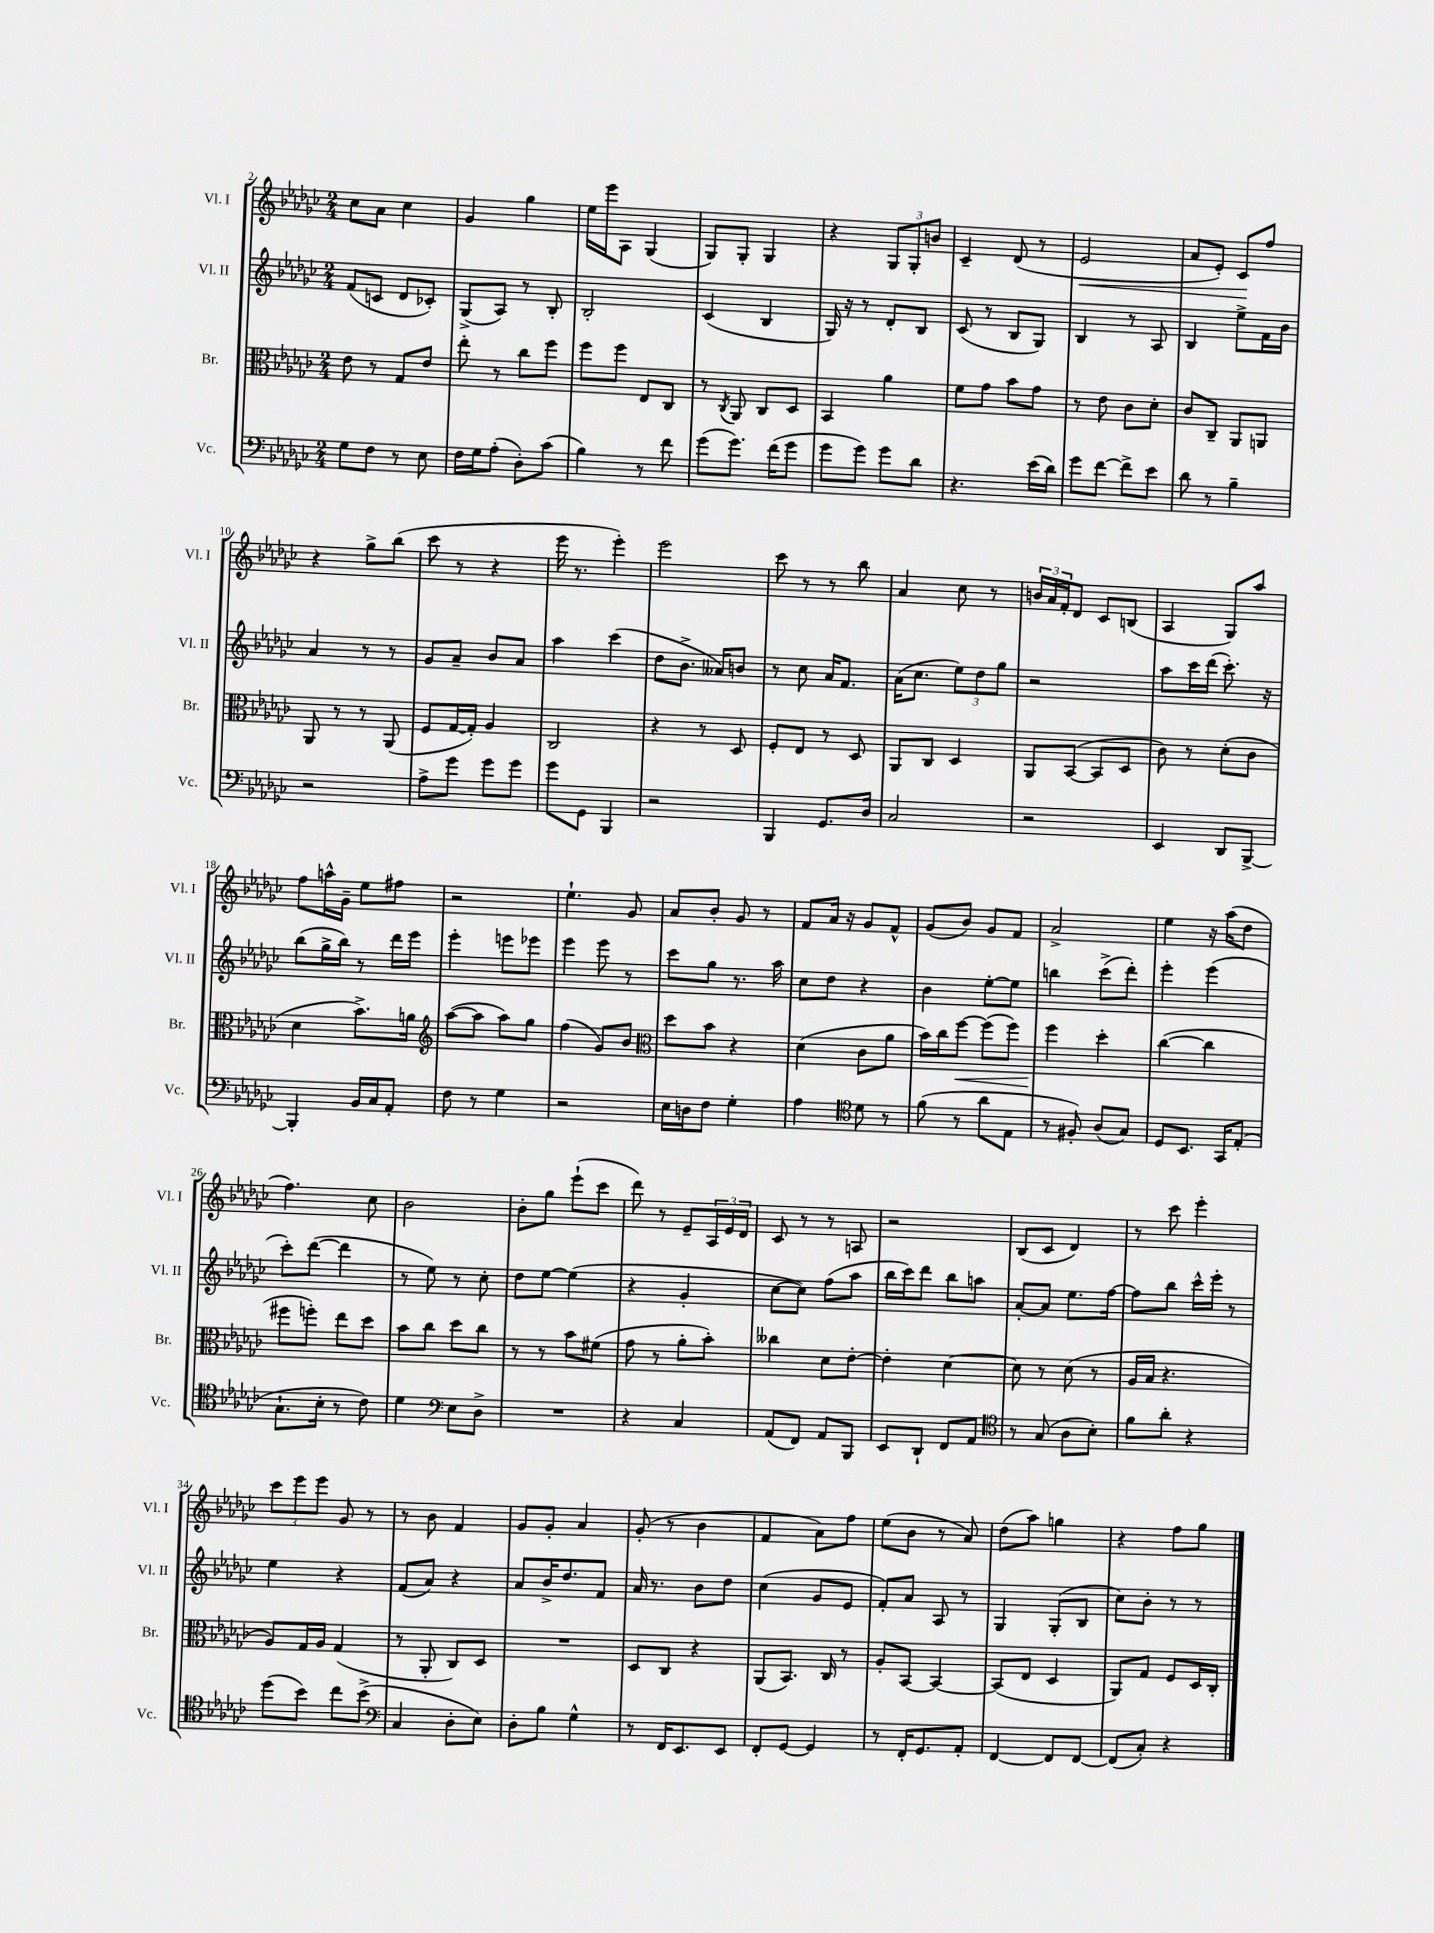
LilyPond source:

<<
\new StaffGroup <<
\new Staff = "s0" \with { instrumentName = "Vl. I" shortInstrumentName = "Vl. I" } {
    \clef treble \key ges \major \numericTimeSignature \time 2/4
    ces''8 aes'8 ces''4 |
    ges'4 ges''4 |
    ees''16 ees'''16 aes8 ges4( |
    ges8) ges8-. ges4 |
    r4 \tuplet 3/2 { ges8 ges8-. b'8 } |
    ces'4-- des'8( r8 |
    ees'2\< |
    aes'8 ees'8-.) ces'8\! f''8 |
    r4 ges''8-> bes''8( |
    ces'''8 r8 r4 |
    ees'''16 r8. ees'''4-.) |
    ees'''2 |
    ces'''8 r8 r8 bes''8 |
    aes'4 ces''8 r8 |
    \tuplet 3/2 { b'16 aes'16 f'16-. } des'8 ces'8 b8( |
    aes4 ges8) aes''8 |
    f''8 a''16-^ ges'16-- ees''8 fis''8 |
    r2 |
    ees''4.-! ges'8 |
    aes'8 bes'8-. ges'8 r8 |
    f'8 aes'16 r16 ges'8 f'8-^ |
    ges'8( bes'8) ges'8 f'8 |
    aes'2-> |
    ees''4 r16 aes''16( des''8 |
    f''4.) ces''8 |
    bes'2 |
    bes'8-. ges''8 ees'''8-!( ces'''8 |
    des'''8) r8 ees'8-- \tuplet 3/2 { aes16 ees'16 des'16 } |
    ces'8 r8 r8 a8 |
    r2 |
    bes8( ces'8 des'4) |
    r8 ces'''8 ees'''4-. |
    \tuplet 3/2 { ces'''8 ees'''8 ees'''8 } ges'8 r8 |
    r8 bes'8 f'4 |
    ges'8 ges'8-. aes'4 |
    ges'8-.( r8 bes'4 |
    f'4 aes'8) f''8 |
    ees''8( bes'8 r8 aes'8) |
    des''8( aes''8) g''4 |
    r4 f''8 ges''8 \bar "|." |
}
\new Staff = "s1" \with { instrumentName = "Vl. II" shortInstrumentName = "Vl. II" } {
    \clef treble \key ges \major \numericTimeSignature \time 2/4
    f'8( c'8 des'8 ces'8-.) |
    ges8->( aes8) r8 bes8-. |
    bes2-. |
    ces'4( bes4 |
    ges16) r16 r8 des'8-. bes8 |
    ces'8( r8 bes8 ges8) |
    bes4 r8 aes8 |
    bes4 ees''8-> f'16 bes'16 |
    aes'4 r8 r8 |
    ges'8 aes'8-- bes'8 aes'8 |
    aes''4 ces'''4( |
    des''8 bes'8.-> aeses'16) b'8 |
    r8 ces''8 aes'16 f'8. |
    aes'16( ces''8. \tuplet 3/2 { ees''8) des''8 ges''8 } |
    r2 |
    aes''8 ces'''16 des'''16( ces'''8.-.) r16 |
    bes''8( ges''16-> bes''16) r8 des'''16 ees'''16 |
    ees'''4-. e'''8 ees'''8 |
    ees'''4 ees'''8 r8 |
    ces'''8 ges''8 r8. aes''16 |
    ces''8 des''8 r4 |
    bes'4 ees''8~-. ees''8 |
    b''4 ces'''8->( des'''8-.) |
    ees'''4-. ees'''4( |
    ces'''8-.) des'''8~( des'''4 |
    r8 ees''8) r8 ces''8-. |
    des''8 ees''8~ ees''4( |
    r4 ges'4-. |
    ces''8~ ces''8) f''8( aes''8 |
    bes''16 ces'''16) des'''8 bes''8 a''8 |
    aes'8~-. aes'8 ees''8. f''16~ |
    f''8 bes''8 ces'''16-^ ees'''16-. r8 |
    ees''4 r4 |
    f'8( aes'8) r4 |
    aes'8 bes'16-> des''8. f'8 |
    aes'16 r8. bes'8 des''8 |
    ces''4( ges'8 ees'8 |
    f'8-.) aes'8 aes8 r8 |
    ges4 ges8-.( bes8 |
    ces''8) bes'8-. r8 r8 \bar "|." |
}
\new Staff = "s2" \with { instrumentName = "Br." shortInstrumentName = "Br." } {
    \clef alto \key ges \major \numericTimeSignature \time 2/4
    ees'8 r8 ges8 ees'8 |
    ees''8-. r8 ces''8 f''8 |
    f''8 f''8 ees8 ces8 |
    r8 \acciaccatura { ces8 } aes,8 ces8 des8 |
    bes,4 aes'4 |
    f'8 ges'8 bes'8 ges'8 |
    r8 ees'8 ces'8 des'8-. |
    ces'8 ces8-- aes,8 a,8 |
    aes,8 r8 r8 aes,8( |
    f8 ges16~ ges16-.) aes4 |
    ces2 |
    r4 r8 des8 |
    f8-. ees8 r8 des8 |
    aes,8 ces8 des4 |
    aes,8 bes,8~( bes,8 des8 |
    ces'8) r8 des'8-.( ces'8 |
    des'4 bes'8.->) a'16 |
    \clef treble aes''8~( aes''8 aes''8) ges''8 |
    f''4( ges'8) bes'8 |
    \clef alto des''8 bes'8 r4 |
    des'4( ces'8 aes'8 |
    bes'16) ces''16 f''8~\< f''8( f''8) |
    f''4\! des''4-. |
    ces''4~( ces''4 |
    fis''8 f''8-.) ees''8 des''8 |
    bes'8 ces''8 des''8 ces''8 |
    r8 r8 bes'8 fis'8( |
    ges'8 r8 aes'8-. bes'8-.) |
    ceses''4 des'8 ees'8~-. |
    ees'4-. des'4~ |
    des'8 r8 des'8( r8 |
    aes16 bes16 r4. |
    aes8) ges16 aes16 ges4( |
    r8 aes,8-. ces8) des8 |
    R2 |
    des8 ces8 r4 |
    aes,8( bes,8.) ces16 r8 |
    aes8-. bes,8~ bes,4~ |
    bes,8( ees8 des4 |
    aes,8) ges8 f8 des16 ces16-. \bar "|." |
}
\new Staff = "s3" \with { instrumentName = "Vc." shortInstrumentName = "Vc." } {
    \clef bass \key ges \major \numericTimeSignature \time 2/4
    ges8 f8 r8 ees8 |
    f16 ges16 aes8-.( des8-.) ces'8( |
    bes4) r8 f'8 |
    ges'8( ges'8.) f'16( ges'8 |
    ges'8 ges'8) ges'8 des'8 |
    r4. ees'16( des'16) |
    ges'8 f'8~ f'8-> ees'8 |
    des'8 r8 bes4-- |
    r2 |
    aes8-> ges'8 ges'8 ges'8 |
    ges'8 ges,8 bes,,4 |
    r2 |
    bes,,4 ges,8. des16 |
    ces2 |
    r2 |
    ees,4 des,8 bes,,8~-> |
    bes,,4-. bes,16 ces16 aes,8-. |
    f8 r8 ges4 |
    r2 |
    ees16 d16 f8 ges4-. |
    aes4 \clef tenor des'8 r8 |
    f'8( r8 aes'8 ees8 |
    r8 fis8-.) aes8( ges8) |
    des8 bes,8. ges,16 ees8-.( |
    ges8.-! bes16-. r8 ces'8) |
    des'4 \clef bass ees8 des8-> |
    R2 |
    r4 ces4 |
    aes,8( f,8) aes,8 bes,,8 |
    ees,8 des,8-! f,8 aes,8 |
    \clef tenor r8 ges8( aes8 bes8-.) |
    f'8 aes'8-. r4 |
    des''8( bes'8) ces''8 bes'8->( |
    \clef bass ces4 des8-. ees8) |
    des8-. bes8 ges4-^ |
    r8 f,16 ees,8. ees,8 |
    f,8-. ges,8~ ges,4 |
    r8 f,16-. ges,8. aes,8-. |
    f,4~ f,8 f,8~ |
    f,8( ces8-.) r4 \bar "|." |
}
>>
>>
\layout { \context { \Score currentBarNumber = #2 } }
